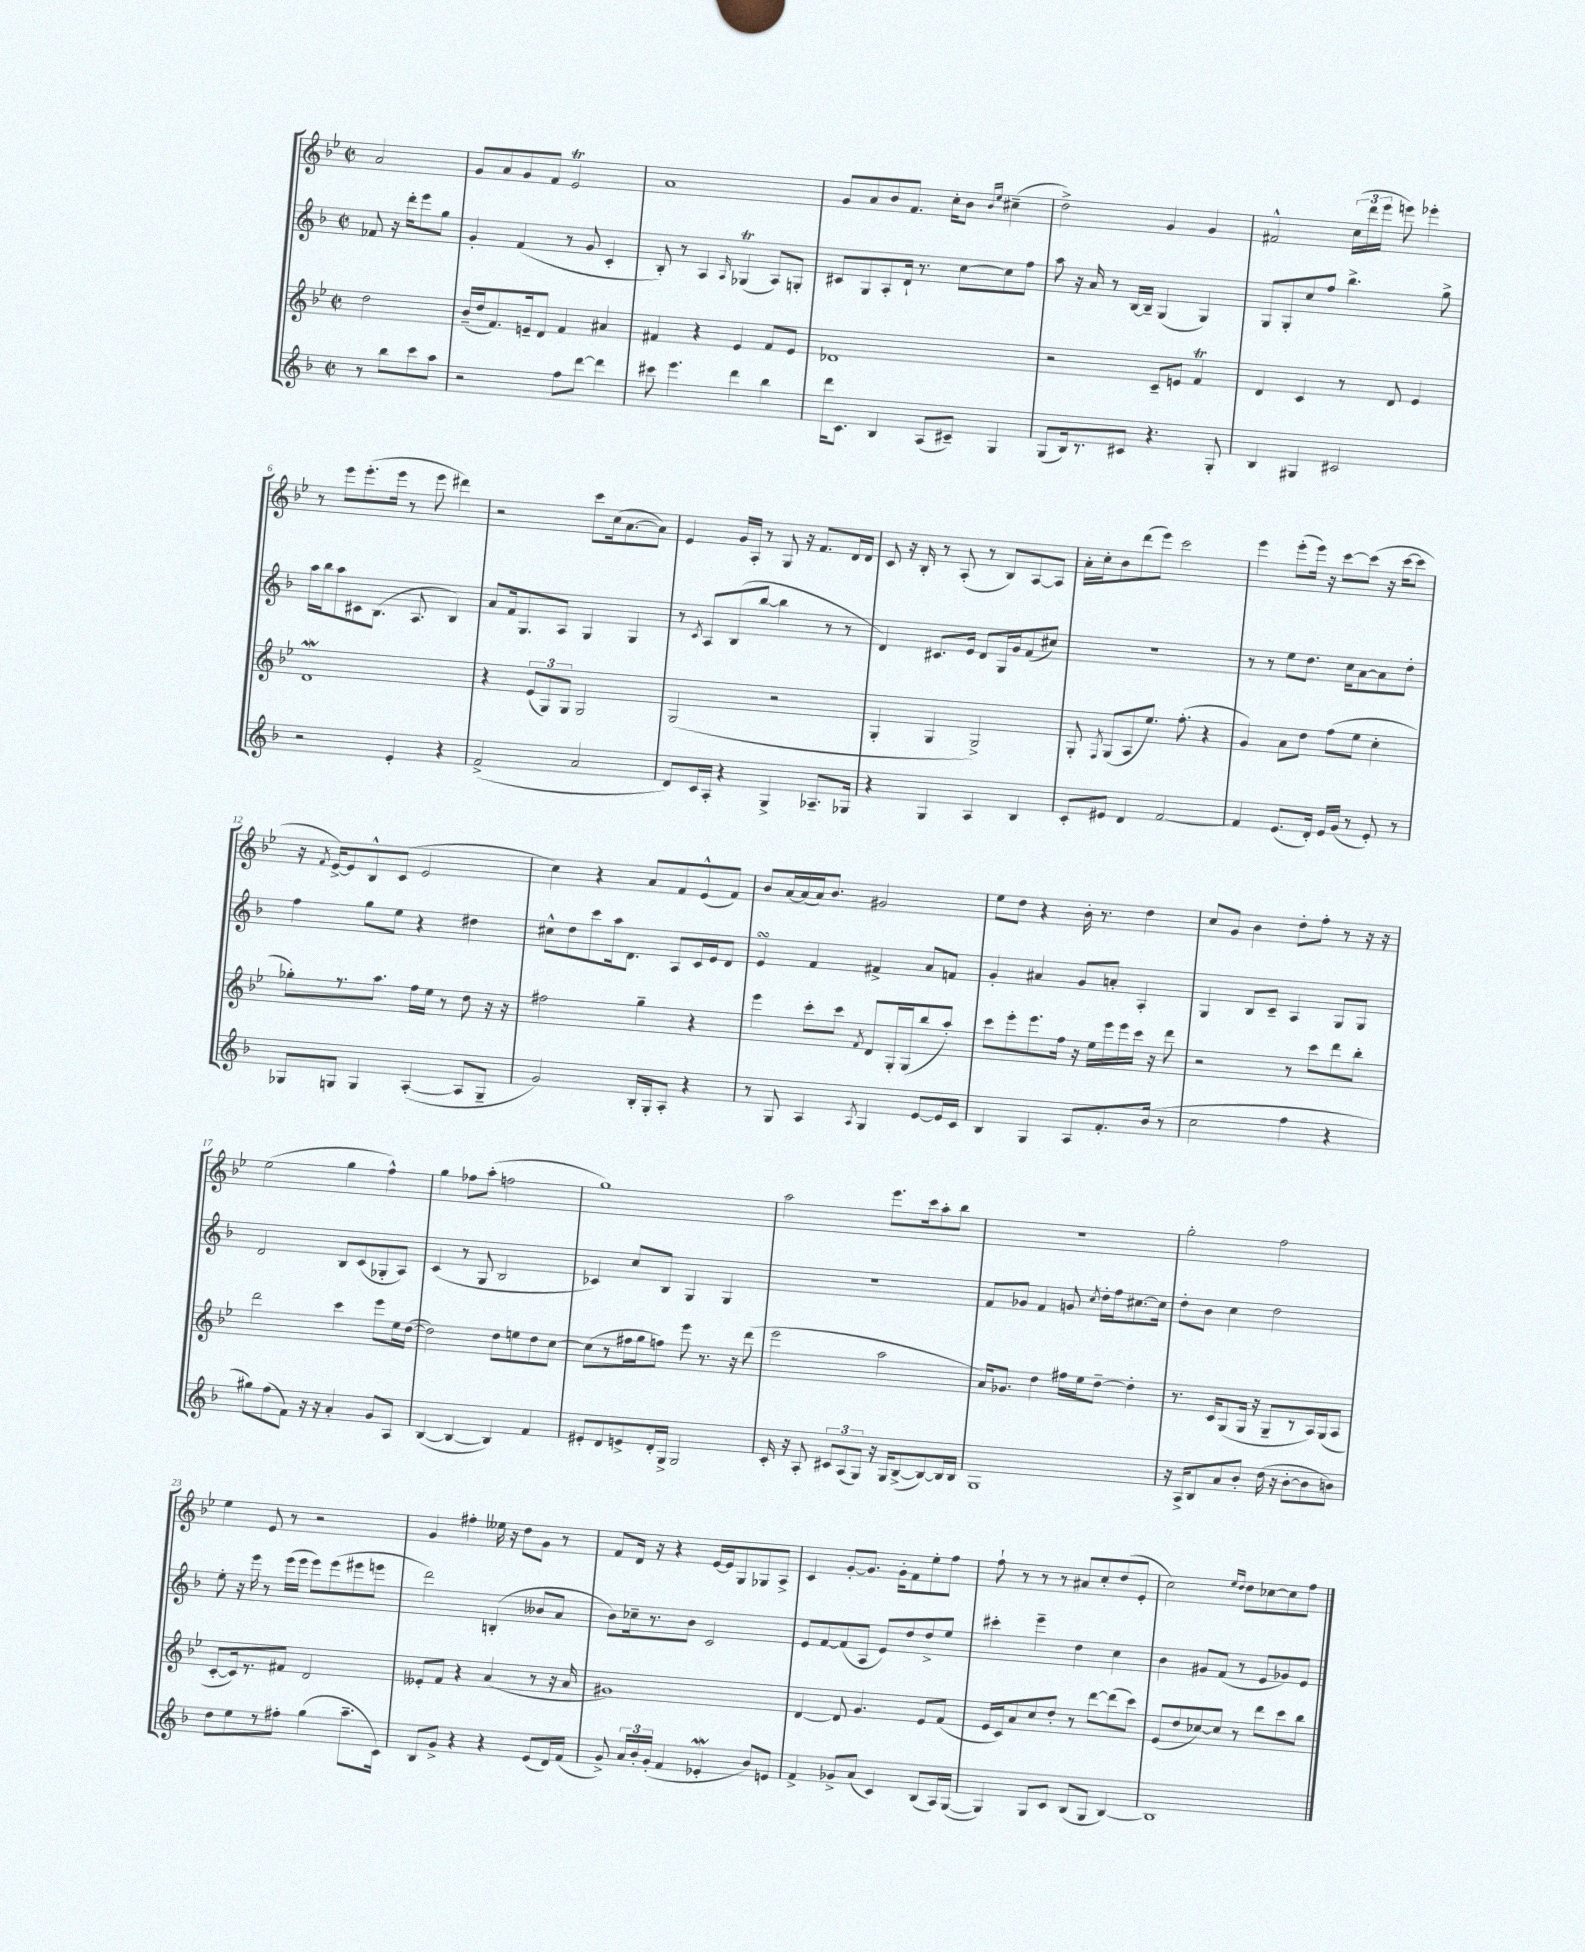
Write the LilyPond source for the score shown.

<<
\new StaffGroup <<
\new Staff = "s0" {
    \clef treble \key bes \major \defaultTimeSignature \time 2/2 \partial 2
    \autoBeamOff a'2 |
    g'8[ a'8 g'8 f'8] ees'2\trill |
    a'1 |
    g'8[ a'8 bes'8 f'8.] c''16[-. bes'8] \grace { bes'16[ ees''16] } cis''4--( |
    d''2->) g'4 g'4 |
    fis'2-^ \tuplet 3/2 { c''16[( d'''16 ees'''16] } e'''8) ees'''4-. |
    r8 ees'''8[ ees'''8.-.( ees'''16] r8 ees'''8 dis'''4) |
    r2 c'''8[ c''16( a'8.~ a'8]) |
    ees'4 g'16[ a16]-. r8 g8 r16 f'8.[ d'16 d'16] |
    c'8 r16 bes16-. r8 a8-.( r8 bes8[) a8~ a8] |
    a'16[-. c''16-. bes'8 d'''8( ees'''8]) c'''2 |
    ees'''4 ees'''8[-.( ees'''16]) r16 c'''8[~ c'''8]( r16 c'''16[~ c'''8] |
    r16 \acciaccatura { f'8 } ees'16[~->) ees'8 bes8-^ c'8]( ees'2 |
    c''4) r4 a'8[ f'8 ees'8-^( f'8]) |
    bes'8[ a'16~ a'16( a'16) bes'8.] gis'2 |
    ees''8[ d''8] r4 bes'16-. r8. d''4 |
    c''8[ g'8] bes'4 d''8[-. f''8]-. r8 r16 r16 |
    ees''2( g''4 f''4-^) |
    g''4 fes''8[ a''8]-.( f''2 |
    g''1) |
    a''2 ees'''8.[ c'''16 a''8-. bes''8] |
    R1 |
    g''2-. f''2 |
    ees''4 ees'8 r8 r2 |
    g'4 fis''4-. eeses''16 r16 d''8[ g'8] r8 |
    f'8[ d'16] r16 r4 ees'16[~ ees'16 g8 ges8 a8]-> |
    c'4 g'8[~-. g'8.] g'16[-. f'8 ees''8-. f''8] |
    f''8-! r8 r8 r8 ais'8[ c''8-. d''8( ees'8]-. |
    c''2) \grace { ees''16[ d''16] } d''8[ ces''8~ ces''8 f''8] \bar "|." |
}
\new Staff = "s1" {
    \clef treble \key f \major \defaultTimeSignature \time 2/2 \partial 2
    \autoBeamOff fes'8 r16 d'''16[-. e'''8 g''8] |
    g'4-. f'4( r8 g'8 c'4-. |
    bes8-.) r8 a4 \grace { a16 } ges4\trill( a8[) g8]-. |
    cis'8[ g8 a8-. d'16]-! r8. c''8[~ c''8 f''8] |
    a''8 r16 a'16 r8 bes16[~ bes16]-- g4( g4) |
    g8[ g8-. c''8 f''8] bes''4.-> g''8-> |
    a''16[ bes''16 a''8 cis'8 bes8.]( a8. bes4) |
    a'8[ f'16 g8. a8] g4 g4 |
    r8 \acciaccatura { c'8 } a8[ bes8( bes''8]~ bes''4 r8 r8 |
    d'4) cis'8.[ e'16] d'8[ g16 g'16 f'8( cis''8]) |
    R1 |
    r8 r8 e''8[ d''8.] c''16[ a'8~ a'8 d''8]-. |
    f''4 g''8[ e''8] r4 dis''4 |
    cis''8[-^ d''8 c'''8 a''16 d'8.] a8[ c'16 e'16 d'8] |
    e'4\turn f'4 fis'4-> a'8[ f'8] |
    g'4-. ais'4 g'8[ a'8]-. a4-. |
    g4 bes8[ c'8]-- a4 g8[ g8] |
    d'2 bes8[ c'8( ges8-. a8]) |
    c'4( r8 g8 bes2 |
    ces'4) c''8[ bes8] g4 g4 |
    r1 |
    f'8[ ges'8] f'4 g'8 \acciaccatura { c''8 } d''16[-. f''16 cis''8.~ cis''16] |
    d''8[-. bes'8] c''4 d''2 |
    e''8-. r16 e'''16 r8 e'''16[( e'''16] e'''8[) e'''8( eis'''8 e'''8] |
    d'''2) b4-.( beses'8[ a'8] |
    bes'8[) ces''16-- r8. bes'8] c'2 |
    e'8[ f'8~ f'8( a8] e'8[) d''8 d''8-> e''8] |
    cis'''4-. e'''4-- d''4 c''4 |
    bes'4 gis'8[ f'8]( r8 e'8[ ges'8) e'8] \bar "|." |
}
\new Staff = "s2" {
    \clef treble \key bes \major \defaultTimeSignature \time 2/2 \partial 2
    \autoBeamOff d''2 |
    bes'16[--( d''16 f'8.) e'16-- d'8] f'4 ais'4 |
    fis'4 r4 ees'4 fis'8[ ees'8] |
    des'1 |
    r2 c'8[-- e'8] f'4\trill |
    d'4 c'4 r8 d'8 ees'4 |
    d'1\mordent |
    r4 \tuplet 3/2 { ees'8[( g8) g8] } g2 |
    g2( r2 |
    g4-. g4 g2->) |
    g8-. \acciaccatura { f8 } g8[( a8 ees''8.]) f''8.-.( r4 |
    g'4) a'8[ d''8] f''8[( ees''8] c''4-. |
    ges''8[-.) r8. a''8.] f''16[ ees''16] r8 d''8 r16 r16 |
    fis''2 g''4-- r4 |
    ees'''4 c'''8[-. c'''8] \acciaccatura { f'8 } d'8[ g16-. g16( bes''8 a''8]-.) |
    c'''8[ ees'''8-. ees'''8. f''16] r16 ees''16[ ees'''16 ees'''16 c'''16] r16 d'''8 |
    r2 r8 c'''8[ d'''8 bes''8]-. |
    d'''2 c'''4 ees'''8[ ees''16 d''16]~( |
    d''2) d''8[ e''8 d''8 c''8]~ |
    c''8[( r8 fis''16 g''16 f''8]) ees'''8 r8. r16 d'''8( |
    ees'''2 a''2 |
    a'16[) ges'8.] d''4 fis''16[ ees''16 d''8]~-- d''4-. |
    r8. c'16[ g8( g16] r16 g8[-- r8 a16) g16( a8] |
    c'8[~-. c'16) r8. fis'8] d'2 |
    eeses'8[-. f'8] r4 a'4( r8 r16 a'16 |
    gis'1) |
    d'4~ d'8 g'4. ees'8[ f'8]( |
    ees'16[ c'16) a'8 c''8 d''8]-. r8 d'''8[~ d'''8( c'''8]) |
    ees'8[( d''8 ces''8~) ces''8] r8 d'''8[ c'''8 bes''8] \bar "|." |
}
\new Staff = "s3" {
    \clef treble \key f \major \defaultTimeSignature \time 2/2 \partial 2
    \autoBeamOff r8 bes''8[ c'''8 a''8] |
    r2 f''8[ d'''8]~ d'''4 |
    cis'''8 e'''4. d'''4 bes''4 |
    d'''16[ c'8.] bes4 a8[( cis'8]--) g4 |
    g8[( bes16) r8. cis'8] r4. g8-. |
    bes4 gis4 cis'2 |
    r2 e'4-. r4 |
    f'2->( a'2 |
    d'8[) c'16 a16]-. r4 g4-> aes8.[-- ges16] |
    r4 g4 a4 bes4 |
    c'8[-. eis'8] d'4 f'2~ |
    f'4 e'8.[( d'16]-.) e'16[ g'16]( r8 e'8-.) r8 |
    ges8[ g8] g4 a4~-.( a8[ g8]-- |
    g'2) bes16[-. g16-. a8]-. r4 |
    r8 g8 a4 \acciaccatura { a8 } g4 e'8[~ e'16 c'16] |
    bes4 g4 a8[ f'8.-. bes'16]( r8 |
    c''2 f''4 r4 |
    gis''8[) f''8( f'8]) r16 r16 a'4-. g'8[ a8] |
    bes4~( bes4~ bes4) f'4 |
    eis'8[-. d'8 e'8-> d'16-. g16]-> g2 |
    c'16-. r16 a8-. \tuplet 3/2 { cis'8[ a8( g8]) } r16 g16[ bes8~->( bes8~) bes16 bes16] |
    g1 |
    r16 a16[-> bes8 a'8 bes'8]-. d''16( r16 bes'8[~-. bes'8 b'8]) |
    d''8[ e''8 r8 fis''8]-. g''4( a''8.[-- c'16]) |
    bes8[ g'8]-> r4 r4 e'8[( d'16) f'16]( |
    g'8->) \tuplet 3/2 { a'16[ bes'16-. g'16]-.( } f'4 ees'4-.\mordent bes'8[) e'8] |
    f'4-> ges'8[-> a'8]( c'4) bes8[( a16) g16]~( |
    g4) g8[ c'8] bes8[( g8] bes4~) |
    bes1 \bar "|." |
}
>>
>>
